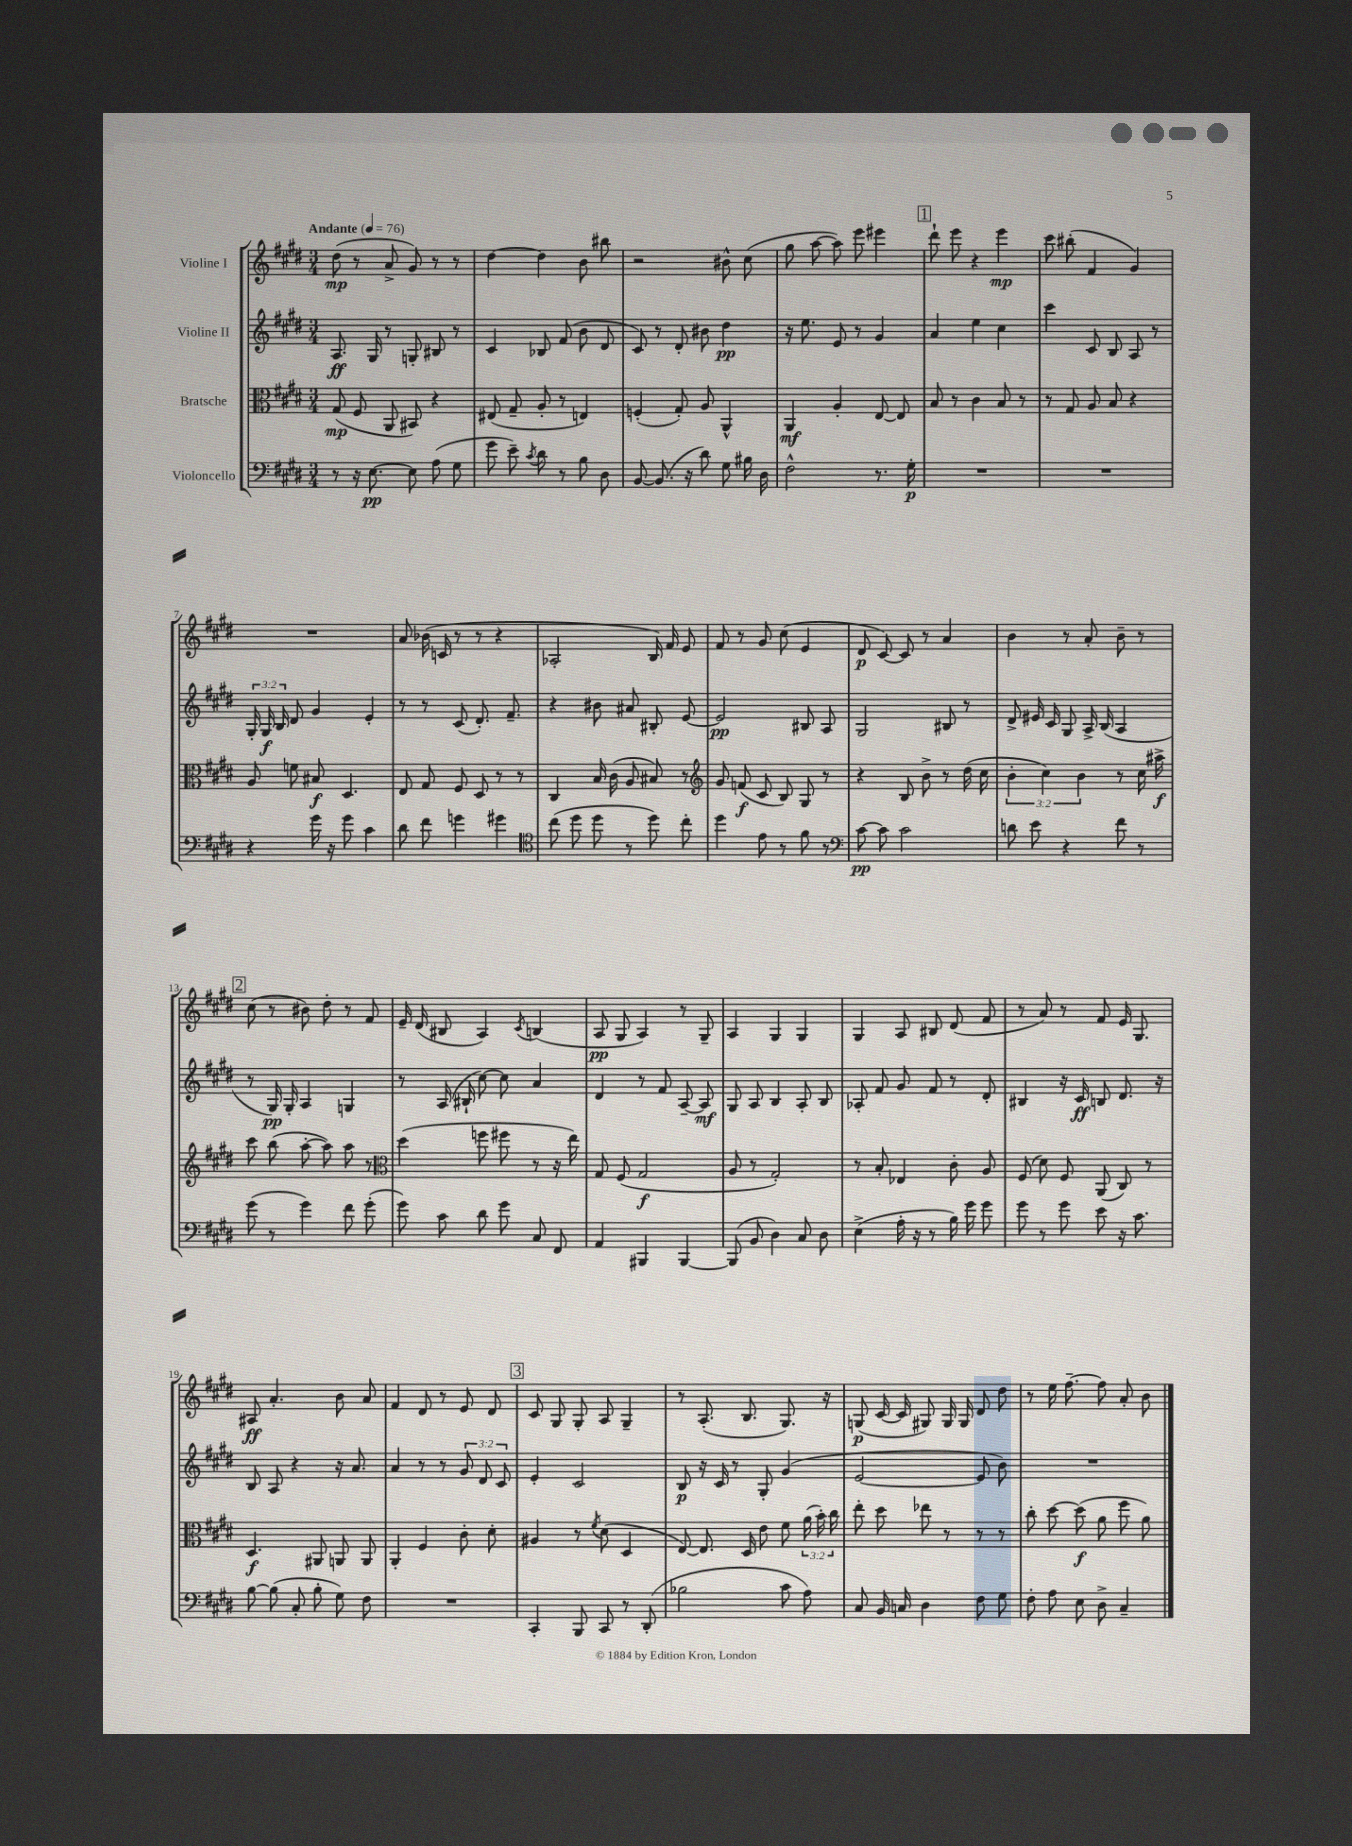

**kern	**kern	**kern	**kern
*staff4	*staff3	*staff2	*staff1
*clefF4	*clefC3	*clefG2	*clefG2
*k[f#c#g#d#]	*k[f#c#g#d#]	*k[f#c#g#d#]	*k[f#c#g#d#]
*M3/4	*M3/4	*M3/4	*M3/4
*MM76	*MM76	*MM76	*MM76
8r	(8G#	8.A	(8dd#
16r	8F#	.	8r
[8.E	.	16G#	.
.	8AA	8r	8a^
8E]	8BB#)	8G'	8g#)
(8A	4r	8B#	8r
8G#	.	8r	8r
=	=	=	=
8g#	(8E#	4c#	[4dd#
8e~)	8G#~	.	.
8qc#	.	.	.
8d#	8A'	8B-	4dd#]
8r	8r	(8f#	.
8B	4E)	8b	8b
8D#	.	8d#	8bb#
=	=	=	=
[8BB	(4F'	8c#)	2r
(8.BB]	.	8r	.
.	8G#')	8d#'	.
16r	.	.	.
8d#)	8A	8b#	.
8G#	4AA^^	4dd#	8b#^^
16B#	.	.	(8cc#
16D#	.	.	.
=	=	=	=
2F#^^	4AA	16r	8gg#
.	.	8.ee	.
.	.	.	[8aa
.	4A'	8e	8aa])
.	.	8r	8eee
8.r	[8E	4g#	4eee#
.	8E]	.	.
16G#'	.	.	.
=	=	=	=
2.r	8B	4a	8ddd#`
.	8r	.	8eee
.	4c#	4ee	4r
.	8B	4cc#	4eee
.	8r	.	.
=	=	=	=
2.r	8r	4ccc#	8ccc#
.	8G#	.	(8bb#'
.	8A	8c#	4f#
.	8B	8B	.
.	4r	8A	4g#)
.	.	8r	.
=	=	=	=
4r	8A	24G#'	2.r
.	.	24G#	.
.	.	24B	.
.	8f	8d#	.
16g#	8B#	4g#	.
16r	.	.	.
8g#	4.D#	.	.
4c#	.	4e'	.
=	=	=	=
8d#	8E	8r	8a
8f#	8G#	8r	(16b-
.	.	.	16c
4g	8F#	(8c#	8r
.	8D#	8.d#')	8r
4g#	8r	.	4r
.	.	8.f#~	.
.	8r	.	.
=	=	=	=
*clefC4	*	*	*
(8cc#	4C#	4r	2A-'
8dd#	.	.	.
8dd#	16B	8b#	.
.	(16c#	.	.
8r	8A	8a#	.
8dd#)	8B#)	8B#'	16B)
.	.	.	16f#
8cc#'	8r	[8e	8e
=	=	=	=
*	*clefG2	*	*
4dd#	8g#	2e]	8f#
.	(8f	.	8r
8e	8c#	.	8g#
8r	8B)	.	(8cc#
8f#	8G#	8B#	4e
8r	8r	8A	.
=	=	=	=
*clefF4	*	*	*
[8c#	4r	2G#	8d#
8c#]	.	.	[8c#)
2c#	8B	.	8c#]
.	8b^	.	8r
.	8r	8B#	4a
.	(16dd#	8r	.
.	16cc#	.	.
=	=	=	=
8d	6b'	8d#^	4b
8e	.	16e#	.
.	6cc#)	.	.
.	.	16c#	.
4r	.	8G#	8r
.	6b	.	.
.	.	16A^	8a'
.	.	(16B	.
8f#	8r	4A	8b~
8r	16cc#	.	8r
.	16aa#^	.	.
=	=	=	=
(8g#	8ccc#	8r	(8cc#
8r	(8bb	16G#)	8r
.	.	16G#'	.
4g#)	[8aa'	4A	8b#)
.	8aa])	.	8dd#'
8f#	8aa	4G	8r
(8g#'	8r	.	8f#
=	=	=	=
*	*clefC3	*	*
8g#)	(4dd#	8r	16e~
.	.	.	(16d#
8c#	.	(16A	8B#
.	.	16B#`	.
8d#	8ff	[8cc#)	4A)
8g#	8ff#	8cc#]	.
.	.	.	8qc#
8C#	8r	4a	(4B
8FF#	16r	.	.
.	16ee)	.	.
=	=	=	=
4AA	8G#	4d#	8A
.	(8F#	.	8G#
4BBB#	2G#	8r	4A)
.	.	8f#	.
[4BBB#	.	[8A~	8r
.	.	8A]	8G#~
=	=	=	=
(8BBB#]	8A	8G#	4A
8BB	8r	8A	.
4D#)	2G#')	4B	4G#
8C#	.	8A'	4G#
8D#	.	8B	.
=	=	=	=
(4E^	8r	8A-'	4G#
.	8B'	8f#	.
16A'	4E-	8g#	8A
16r	.	.	.
8r	.	8f#	8B#
16B)	8c#'	8r	(8d#
16g#	.	.	.
8g#	8A	8d#'	8f#
=	=	=	=
8g#	(8F#	4B#	8r
8r	8d#)	.	8a)
8g#	8F#	16r	8r
.	.	16c#	.
8e	(8AA	8B	8f#
16r	8C#)	8.d#	16e
8.c#	.	.	8.G#
.	8r	.	.
.	.	16r	.
=	=	=	=
[8B	4.D#	8B	8A#
(8B]	.	8A	4.a'
8C#'	.	4r	.
8B'	8AA#	.	.
8G#)	8AA	16r	8b
.	.	8.a	.
8F#	8AA	.	8a
=	=	=	=
2.r	4AA'	4a	4f#
.	4F#	8r	8d#
.	.	8r	8r
.	8c#'	12g#	8e
.	.	12d#	.
.	8d#'	.	8d#
.	.	12c#	.
=	=	=	=
4CC#'	4A#	4e'	8c#
.	.	.	8G#
8BBB	8r	2c#	8G#'
.	8qf#	.	.
8CC#	(8d#	.	8A
8r	4D#	.	4G#~
(8DD#'	.	.	.
=	=	=	=
2B-	[8E)	8B	8r
.	8.E]	16r	(8.A'
.	.	16c#	.
.	.	8r	.
.	16D#	.	8.B
.	8e	8G#'	.
8c#	8f#	(4g#	8.G#)
8A)	(24a	.	.
.	24b')	.	.
.	.	.	16r
.	24cc#	.	.
=	=	=	=
8C#	8ee'	[2e	(8G
16BB	8dd#	.	[16c#
16C	.	.	16c#]
4D#	8ee-	.	8G#)
.	8r	.	16G#
.	.	.	16G#
8F#	8r	8e]	8d#
8G#	8r	8b)	8dd#
=	=	=	=
8F#'	8cc#'	2.r	8r
8A	[8dd#	.	16ee
.	.	.	[8.ff#~
8E	(8dd#]	.	.
8D#^	8a	.	8ff#]
4C#~	8ff#	.	8a'
.	8a)	.	8b
==	==	==	==
*-	*-	*-	*-
